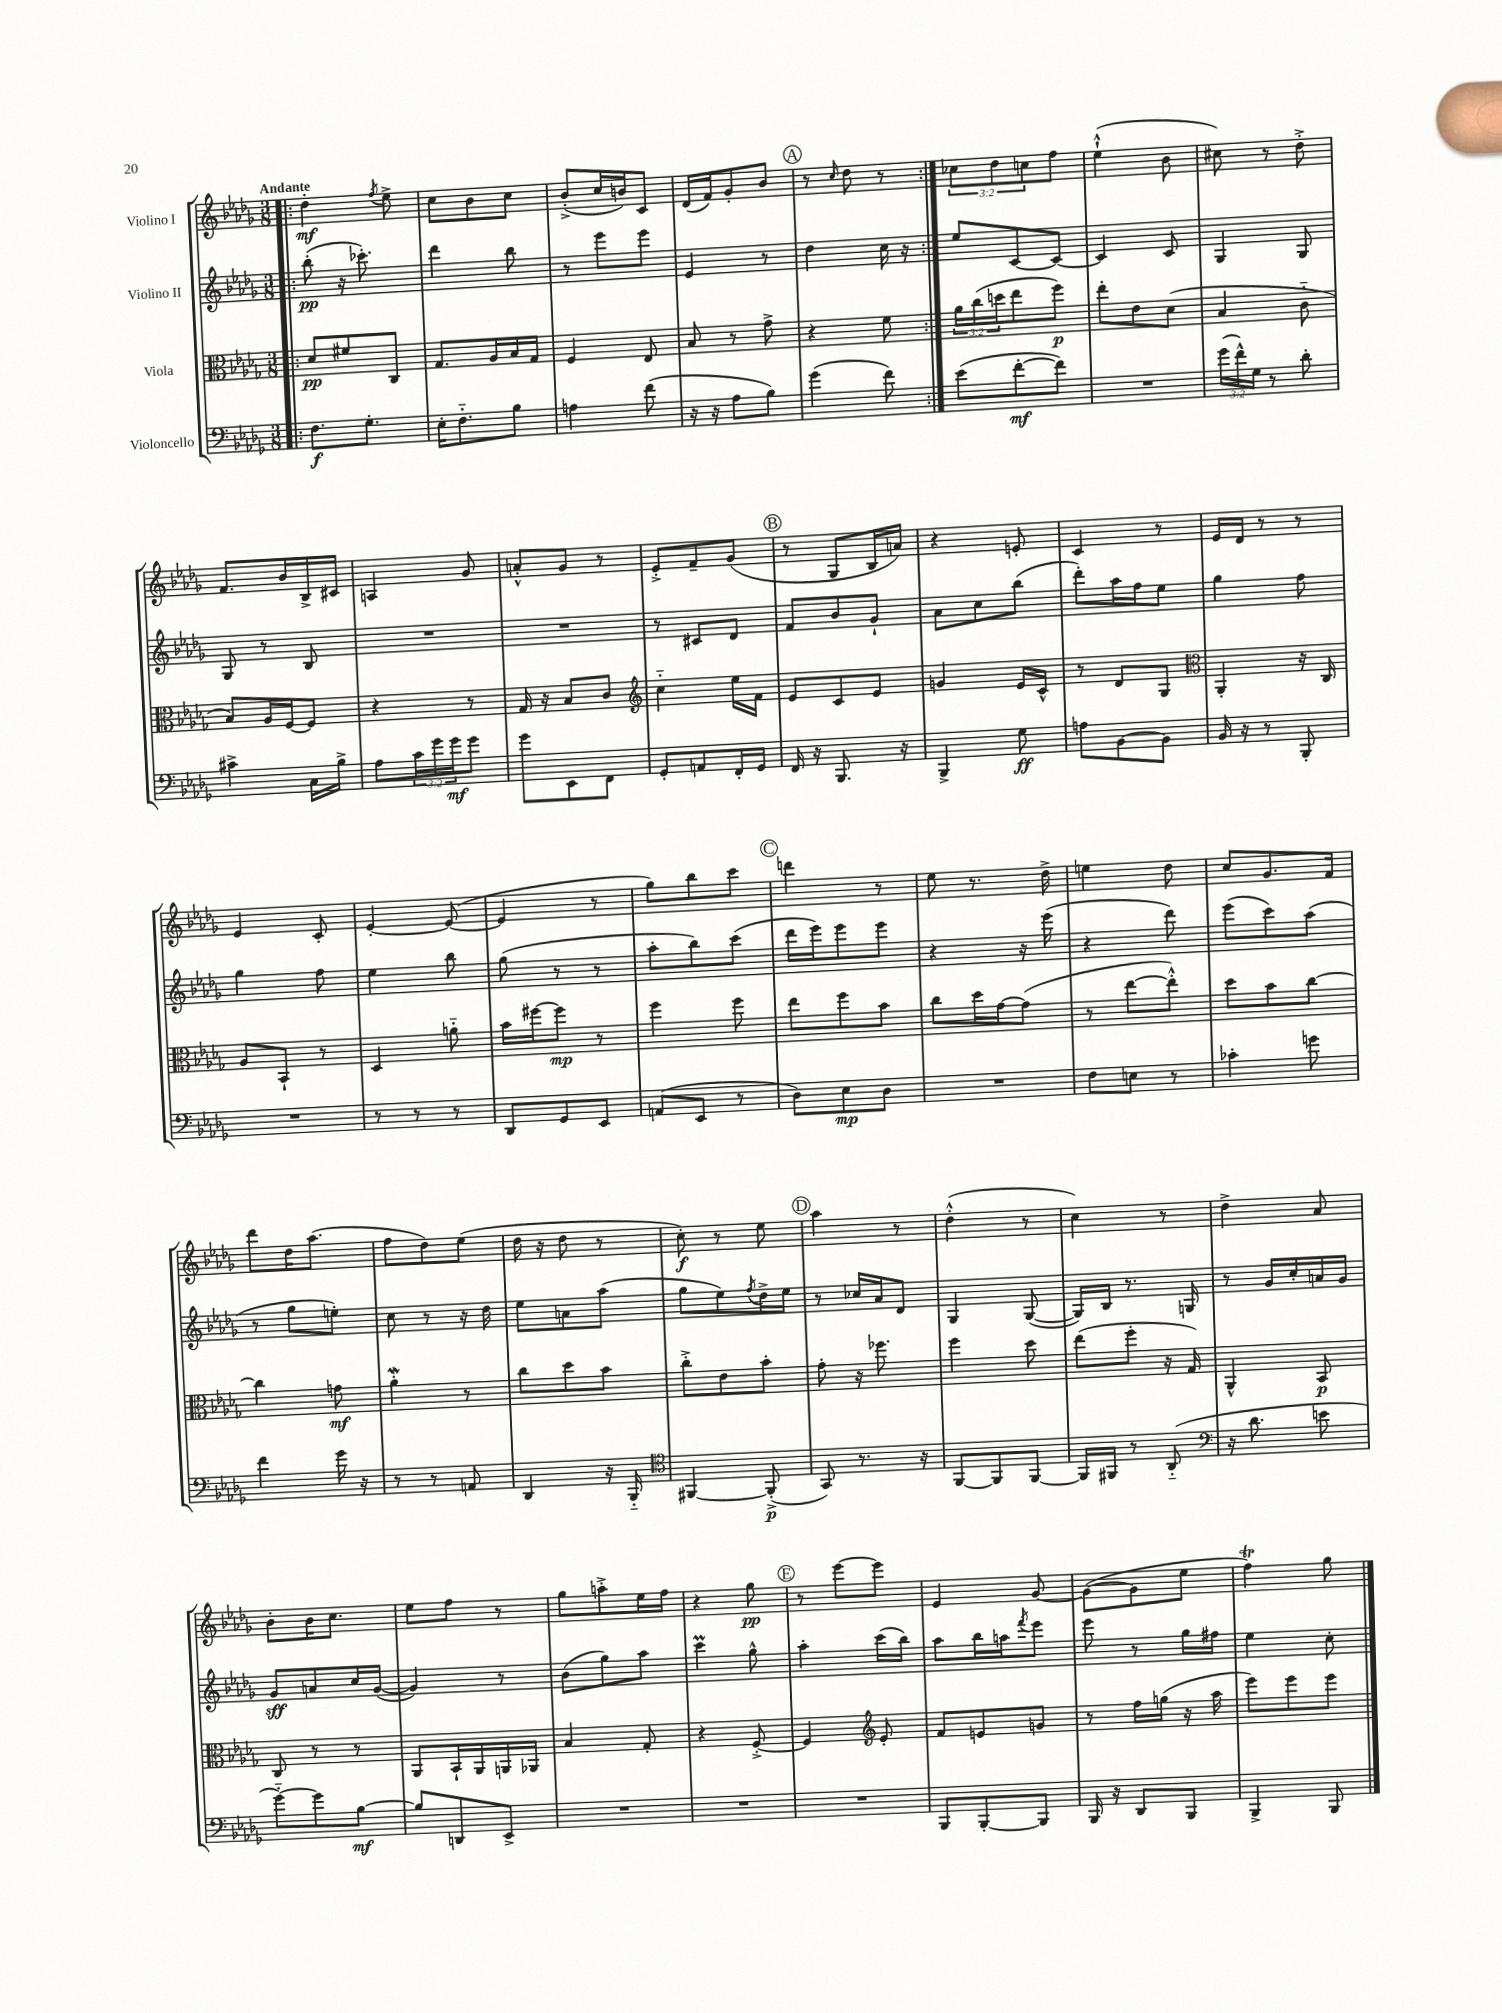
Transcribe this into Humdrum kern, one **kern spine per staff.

**kern	**kern	**kern	**kern
*staff4	*staff3	*staff2	*staff1
*clefF4	*clefC3	*clefG2	*clefG2
*k[b-e-a-d-g-]	*k[b-e-a-d-g-]	*k[b-e-a-d-g-]	*k[b-e-a-d-g-]
*M3/8	*M3/8	*M3/8	*M3/8
=!|:	=!|:	=!|:	=!|:
8.F	8d-	(8bb-'	4dd-'
.	8f#	16r	.
8.G-'	.	8.ccc-')	.
.	.	.	8qff
.	8C	.	8ee-^
=	=	=	=
16E-'	8.G-	4ddd-	8cc
8.F'~	.	.	.
.	.	.	8b-
.	16A-	.	.
8B-	16B-	8bb-	8cc
.	16G-	.	.
=	=	=	=
4A	4F	8r	(8b-'^
.	.	8eee-	16cc
.	.	.	16b)
(8f	8E-	8eee-	8c
=	=	=	=
16r	8B-	4e-	(16d-
16r	.	.	16f)
8A-	8r	.	8g-'
8B-)	8g-^	8r	8b-
=	=	=	=
(4g-	4r	4dd-	8r
.	.	.	16qqcc
.	.	.	8dd-
8f)	8f	16cc	8r
.	.	16r	.
=:|!	=:|!	=:|!	=:|!
(8e-	24a-	8ee-	12cc-
.	(24cc	.	.
.	24dd	.	12dd-
[8f'	8ee-	[8c	.
.	.	.	12cc
8f])	8ff)	8c_	8ff
=	=	=	=
4.r	8ee-'	4c]	(4ee-`^^
.	8e-	.	.
.	(8d-	8c	8b-
=	=	=	=
(24g-	4B-	4G-	8cc#)
24f^^)	.	.	.
24G-	.	.	.
8r	.	.	8r
8d-'	8c'~	8G-	8dd-'^
=	=	=	=
4c#^	8B-)	8G-	8.f
.	16A-	8r	.
.	[16F	.	16b-
16C	8F]	8B-	16B-^
16B-^	.	.	16c#
=	=	=	=
8A-	4r	4.r	4A
24c	.	.	.
24g-	.	.	.
24g-	.	.	.
8g-	8r	.	8g-
=	=	=	=
8g-	16G-	4.r	8a'^^
.	16r	.	.
8EE-	8B-	.	8g-
8FF	8c	.	8r
=	=	=	=
*	*clefG2	*	*
8GG-'	4cc'~	8r	8e-'^
8AA	.	8c#	8f~
16FF'	16ee-	8d-	(8g-
16GG-	16f	.	.
=	=	=	=
16FF	8e-	8f	8r
16r	.	.	.
8.BBB-	8c	8b-	8G-
.	8e-	8g-`	16B-
16r	.	.	16a)
=	=	=	=
4BBB-^	4g	8a-	4r
.	.	8cc	.
8G-	16e-	(8bb-	8e'
.	16c^^	.	.
=	=	=	=
8A	8r	8ddd-')	4c
[8BB-	8d-	16aa-	.
.	.	16ff	.
8BB-]	8G-	8ee-	8r
=	=	=	=
*	*clefC3	*	*
16BB-	4AA-'	4gg-	16e-
16r	.	.	16d-
8r	.	.	8r
8BBB-'	16r	8ff	8r
.	16C	.	.
=	=	=	=
4.r	8A-	4gg-	4e-
.	8BB-`	.	.
.	8r	8ff	8c'
=	=	=	=
8r	4D-	4ee-	[4e-'
8r	.	.	.
8r	8a'~	8bb-	(8e-_
=	=	=	=
8DD-	16b-	(8gg-	4e-]
.	[16ff#	.	.
8GG-	8ff#]	8r	.
8EE-	8r	8r	8r
=	=	=	=
(8AA	4ff	8aa-'	8gg-)
8EE-	.	8bb-)	8bb-
8r	8ff	(8ccc	8ccc
=	=	=	=
8D-)	8ee-	16ddd-	4ddd
.	.	16eee-)	.
8E-	8ff	8eee-	.
8D-	8b-	8eee-	8r
=	=	=	=
4.r	8cc	4r	8ee-
.	16dd-	.	8.r
.	[16g-	.	.
.	(8g-]	16r	.
.	.	(16eee-	16dd-^
=	=	=	=
8F	8r	4r	4ee
8E	[8ee-	.	.
8r	8ee-'^^])	8ddd-)	8dd-
=	=	=	=
4c-'	8dd-	(8eee-	8cc
.	8b-	8ccc)	8.g-
8g	[8cc	(8aa-	.
.	.	.	16f
=	=	=	=
4f	4cc]	8r	8ddd-
.	.	8gg-	16dd-
.	.	.	(8.aa-
16g-	8g	8ee')	.
16r	.	.	.
=	=	=	=
8r	4a-'	8cc	8ff
8r	.	8r	8dd-)
8AA	8r	16r	(8ee-
.	.	16dd-	.
=	=	=	=
4DD-	8cc	8ee-	16dd-
.	.	.	16r
.	8dd-	8a	8dd-
16r	8b-	(8aa-	8r
16BBB-'~	.	.	.
=	=	=	=
*clefC4	*	*	*
[4FF#	8cc'^	8gg-	8cc')
.	8e-	8ee-)	8r
.	.	8qff	.
(8FF#'^]	8b-'	16dd-^	8ee-
.	.	16ee-	.
=	=	=	=
8GG-)	8g-'	8r	4aa-
8.r	16r	16cc-	.
.	8.ff-	16a-	.
.	.	8d-	8r
16r	.	.	.
=	=	=	=
[8FF	4ff	4G-	(4dd-'^^
8FF]	.	.	.
[8FF	8dd-	([8G-	8r
=	=	=	=
16FF]	(8ee-	16G-])	4cc)
16FF#	.	16B-	.
8r	8ff'	8.r	.
(8AA-'~	16r	.	8r
.	16G-)	16G	.
=	=	=	=
*clefF4	*	*	*
16r	4AA-^^	8r	4dd-^
8.d-	.	.	.
.	.	16g-	.
.	.	16cc'	.
8e	8BB-	16a	8a-
.	.	16g-	.
=	=	=	=
[8g-'~)	8C	8g-	8b-'
8g-]	8r	8a	16b-
.	.	.	8.cc
[8B-	8r	16cc	.
.	.	([16g-	.
=	=	=	=
8B-]	8AA-	4g-])	8ee-
8DD	16BB-`	.	8ff
.	16AA-	.	.
8EE-^	16AA	8r	8r
.	16AA-	.	.
=	=	=	=
4.r	4B-	(8b-	8gg-
.	.	8gg-)	8aa'^
.	8G-'	8aa-	16ee-
.	.	.	16ff
=	=	=	=
4.r	4r	4ccc	4r
.	[8F'^	8gg-^^	8gg-
=	=	=	=
4.r	4F]	4aa-'	8r
.	.	.	[8eee-
*	*clefG2	*	*
.	8e-'	(16ccc	8eee-]
.	.	16bb-)	.
=	=	=	=
8BBB-	8f	8aa-	4e-
[8BBB-'	8e	16bb-	.
.	.	16aa	.
.	.	8qfff	.
8BBB-]	8g	8eee-	[8g-
=	=	=	=
16BBB-	8r	8eee-	(8g-_
16r	.	.	.
8DD-	16ff	8r	8g-]
.	(16gg	.	.
8BBB-	16r	16gg-	8ee-
.	16aa-	16ff#	.
=	=	=	=
4BBB-^	8eee-)	4ee-	4ff)
.	8eee-	.	.
8BBB-	8eee-	8cc'	8gg-
==	==	==	==
*-	*-	*-	*-
